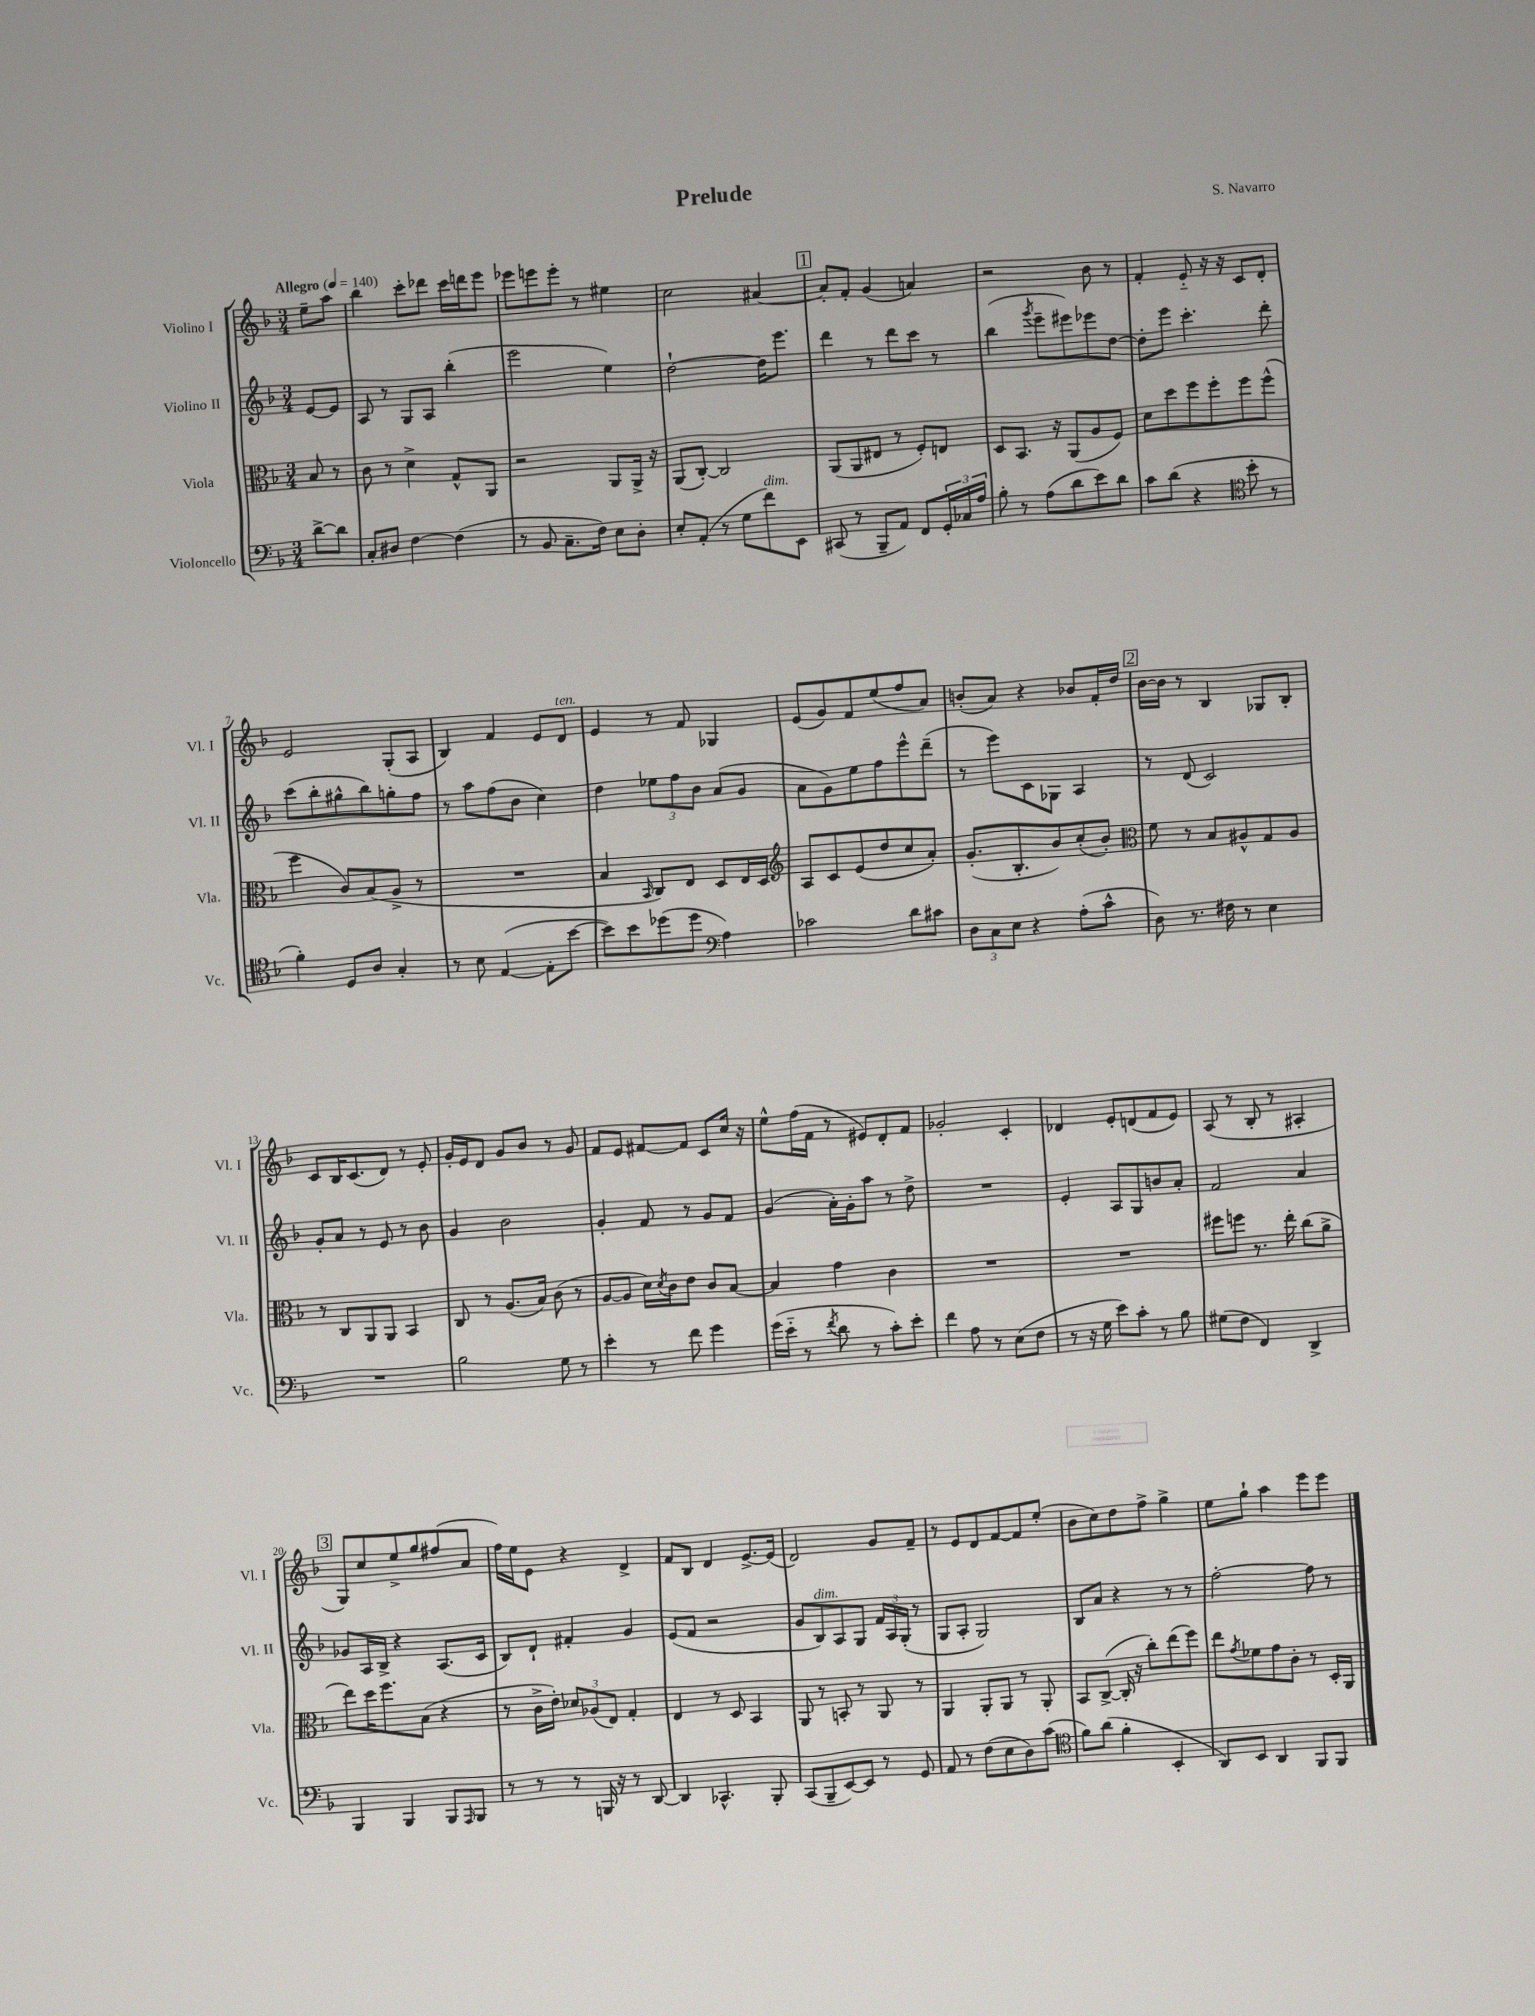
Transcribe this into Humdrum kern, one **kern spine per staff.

**kern	**kern	**kern	**kern
*part4	*part3	*part2	*part1
*staff4	*staff3	*staff2	*staff1
*I"Violoncello	*I"Viola	*I"Violino II	*I"Violino I
*I'Vc.	*I'Vla.	*I'Vl. II	*I'Vl. I
*clefF4	*clefC3	*clefG2	*clefG2
*k[b-]	*k[b-]	*k[b-]	*k[b-]
*M3/4	*M3/4	*M3/4	*M3/4
*MM140	*MM140	*MM140	*MM140
=	=	=	=
!	!	!	!LO:TX:a:B:t=Allegro
[8d^\L	8B-/	[8e/L	8ee~\L
8d\J]	8r	8e/J]	8aa\J
=1	=1	=1	=1
8C'/L	8c\	8A/	4bb-\
8D#X/J	8r	8r	.
[4F\	4d^\	8G/L	8ccc'\L
.	.	8A/J	8ddd-X\J
(4F\]	8G^^/L	(4bb-'\	16ccc\LL
.	.	.	16dddn\J
.	8AA/J	.	8eee\J
=2	=2	=2	=2
8r	2r	2eee\	8eee-X\L
8BB-/	.	.	8eeen\
8.C~\L	.	.	8eee'\J
.	.	.	8r
16F\Jk)	.	.	.
8E\L	8AA/L	4ee\)	4ee#X\
8D'\J	16AA^/Jk	.	.
.	16r	.	.
=3	=3	=3	=3
8E'/L	(8AA/L	[2dd`\	2cc\
(8AA'/J	[8C'/J)	.	.
8r	2C/]	.	.
8G\L	.	.	.
!LO:TX:a:i:t=dim.	!	!	!
8f\)	.	16dd\KL]	[4a#X/
.	.	8.eee\J	.
8EE\J	.	.	.
!!LO:REH:place=s1:t=1
=4	=4	=4	=4
(8CC#X/	(8AA/L	4ddd\	8a#'/L]
8r	8AA/	.	8f'/J
8BBB-~/L	8E#X/J	8r	(4g/
8AA/J)	8r	8ddd\L	.
8FF/L	8F'/L)	8ccc\J	4an/)
24GG'/L	8En/J	8r	.
24C-X/	.	.	.
24A/JJ	.	.	.
=5	=5	=5	=5
8B-'\	8D/L	(4bb-\	2r
8r	8.BB-/J	.	.
.	.	8qggg/	.
(8A\L	.	8eee~\L	.
.	16r	.	.
8d\	(8AA/L	8eee#X\)	.
8e\)	8A/	8eee-X\	8b-\
8d\J	8F/J)	[8dd\J	8r
=6	=6	=6	=6
8c\L	8d\L	8dd'\L]	4f'/
(8d\J	8dd\	8eee\J	.
4r	8ff\	4.ccc'\	8e/
.	8ff'\	.	16r
.	.	.	16r
*clefC4	*	*	*
8b-'\	8ff\	.	8c/L
8r	(8ff^^\J	8ddd'\	8d'/J
!!LO:LB:g=z
=7	=7	=7	=7
4f'\)	4ff\	(8ccc\L	2e/
.	.	8bb-'\	.
8D/L	8c/L)	8gg#X^^\	.
8A/J	(8B-/	8bb-\)	.
4G'/	8A^/J	8ggn'\	(8G'/L
.	8r	8ff\J	8A/J
=8	=8	=8	=8
8r	2.r	8r	4B-/)
8B-\	.	8aa\L	.
([4E/	.	(8ff\	4f/
.	.	8b-\J	.
8E'\L]	.	4cc\)	8e/L
!	!	!	!LO:TX:a:i:t=ten.
[8b-\J	.	.	8d/J
=9	=9	=9	=9
8b-\L])	4B-/	4dd\	4e/
8b-\	.	.	.
.	16qqBB-/	.	.
(8dd-X\	8C/L)	12ee-X\L	8r
.	.	12ff\	.
8dd-\J	8E/J	.	8f/
.	.	12b-\J	.
*clefF4	*	*	*
4A\)	8D/L	(8a/L	4G-X/
.	16E/L	8g/J	.
.	16D/JJ	.	.
=10	=10	=10	=10
*	*clefG2	*	*
2c-X\	8A/L	8a\L	(8e/L
.	8c/	8g\)	8g/)
.	(8e/	8ee\	8f/
.	8dd/	8ff\	(8ee/
8d\L	8cc/	8eee^^\	8ff/
8c#X\J	8a'/J)	(8ddd~\J	8a/J)
=11	=11	=11	=11
12D\L	(8.g'/L	8r	(8bn'/L
12C\	.	.	.
.	.	8eee\L)	8a/J)
12E\J	.	.	.
.	8.B-'/	.	.
4r	.	8c\	4r
.	8b-/)	8G-X\J	.
(8A'\L	(8cc'/	4A/	8b-X/L
8c^^\J	8b-'/J)	.	16f'/L
.	.	.	16dd/JJ
!!LO:REH:place=s1:t=2
=12	=12	=12	=12
*	*clefC3	*	*
8D\)	8f\	8r	[16b-\LL
.	.	.	16b-\JJ]
8.r	8r	(8d/	8r
.	8B-/L	2c/)	4B-/
16F#X\	.	.	.
8r	8A#X^^/	.	.
4E\	8G/	.	8G-X/L
.	8A#/J	.	8B-'/J
!!LO:LB:g=z
=13	=13	=13	=13
2.r	8r	8g'/L	8c/L
.	8C/L	8a/J	16B-/K
.	.	.	(8.c/
.	8AA/	8r	.
.	8AA/J	8e/	8d/J)
.	4BB-/	8r	8r
.	.	8b-\	8e'/
=14	=14	=14	=14
2B-\	8C/	4g/	16g'/LL
.	.	.	16e/J
.	8r	.	8d/J
.	(8.A/L	2b-\	8g/L
.	.	.	8b-/J
.	16B-/Jk)	.	.
8G\	(8c\	.	8r
8r	8r	.	8g/
=15	=15	=15	=15
4e'\	[8A/L	4g'/	8f/L
.	8A/J]	.	8e/J
8r	16d\LL)	8f/	[8f#X/L
.	8qd/	.	.
.	16c\J	.	.
8f\	8e\J	8r	8f#/J]
4g\	8c/L	8g/L	8c/L
.	[8B-/J	8f/J	16cc/Jk
.	.	.	16r
=16	=16	=16	=16
(16g\LL	4B-/]	(4g/	8ee^^\L
16e\JJ	.	.	.
8r	.	.	(16ff\L
.	.	.	16f\JJ
8qf/	.	.	.
8d\	4g\	16a'\LL)	8r
.	.	16g'\J	.
8r	.	8aa\J	8e#X/L)
8c'\L)	4c\	8r	8d'/
8e'\J	.	8dd^\	8f/J
=17	=17	=17	=17
4f\	2.r	2.r	2g-X'/
8A\	.	.	.
8r	.	.	.
(8E\L	.	.	4c'/
8F\J	.	.	.
=18	=18	=18	=18
8r	2.r	4e'/	4d-X/
16r	.	.	.
16G\	.	.	.
8e\L)	.	8A/L	8e'/L
8c'\J	.	8G/	(8dn/
8r	.	8bn/	8f/
8B-\	.	8a'/J	8e/J)
=19	=19	=19	=19
(8G#X\L	8ff#X\L	2f/	(8A/
8F\J	8ffn\J	.	8r
4FF/)	8.r	.	8B-'/
.	.	.	8r
.	16ee'\	.	.
4DD^/	(8cc\L	4a/	4A#X'/
.	8a^\J	.	.
!!LO:LB:g=z
!!LO:REH:place=s1:t=3
=20	=20	=20	=20
4BBB-/	8ee\L)	8g-X/L	8G/L)
.	16dd\K	16A/L	8cc/
.	8.ff\	16B-^/JJ	.
4BBB-/	.	4r	8ee^/
.	(8B-\J	.	8gg/
8BBB-/L	4r	(8.A/L	(8ff#X/
16qqAAA/	.	.	.
8BBB-/J	.	.	8a/J
.	.	16c/Jk	.
=21	=21	=21	=21
8r	8r	8B-/L)	16ff\LL)
.	.	.	16ee\J
8r	16c^\LL	8d`/J	8e\J
.	16e'\JJ)	.	.
8r	12d-X/L	4f#X'/	4r
.	(12A-X/	.	.
16BBBn/	.	.	.
.	12E/J)	.	.
16r	.	.	.
8r	4G'/	4g/	4d^/
[8DD/	.	.	.
=22	=22	=22	=22
4DD/]	4E/	(8e/L	8f/L
.	.	8f/J	8B-/J
4.CC-X^^/	8r	2r	4d/
.	8D/	.	.
.	4BB-/	.	[8.e^/L
8BBB-'/	.	.	.
.	.	.	(16e/Jk]
=23	=23	=23	=23
(8CC/L	8AA/	8g/L	2d/)
!	!	!LO:TX:a:i:t=dim.	!
8BBB-~/	8r	8B-/)	.
[8EE/)	8BBn'/	8A/	.
8EE/J]	8r	8G/J	.
8r	8AA/	24f/LL	8g/L
.	.	24A/	.
.	.	(24G'/JJ	.
8GG/	8r	8r	8f~/J
=24	=24	=24	=24
8AA/	4AA/	8G/L	8r
8r	.	8A'/J	8e/L
(8F\L	8AA'/L	2G/)	8d/
8E\	8AA/J	.	[8f/
8D\)	8r	.	8f/]
(8c\J	8AA'/	.	(8ee'/J
=25	=25	=25	=25
*clefC4	*	*	*
8f\L)	8BB-/L	8B-/L	8b-\L
(8a\J	([8C^/J	8a/J	8cc\)
4f'\	16C'/]	4r	8dd\
.	16r	.	.
.	8cc'\L)	.	8ff^\J
4BB-'/	(8ee\	8r	4gg^\
.	8ff\J)	8r	.
=26	=26	=26	=26
8AA/L)	8ee\L	[2ff'\	8ee\L
.	8qg/	.	.
8BB-/J	8f-X\	.	8gg`\J
4AA/	8g\	.	4aa\
.	8c'\J	.	.
8FF/L	8r	8ff\]	8eee\L
8FF/J	16D'/LL	8r	8eee\J
.	16AA/JJ	.	.
==	==	==	==
*-	*-	*-	*-
